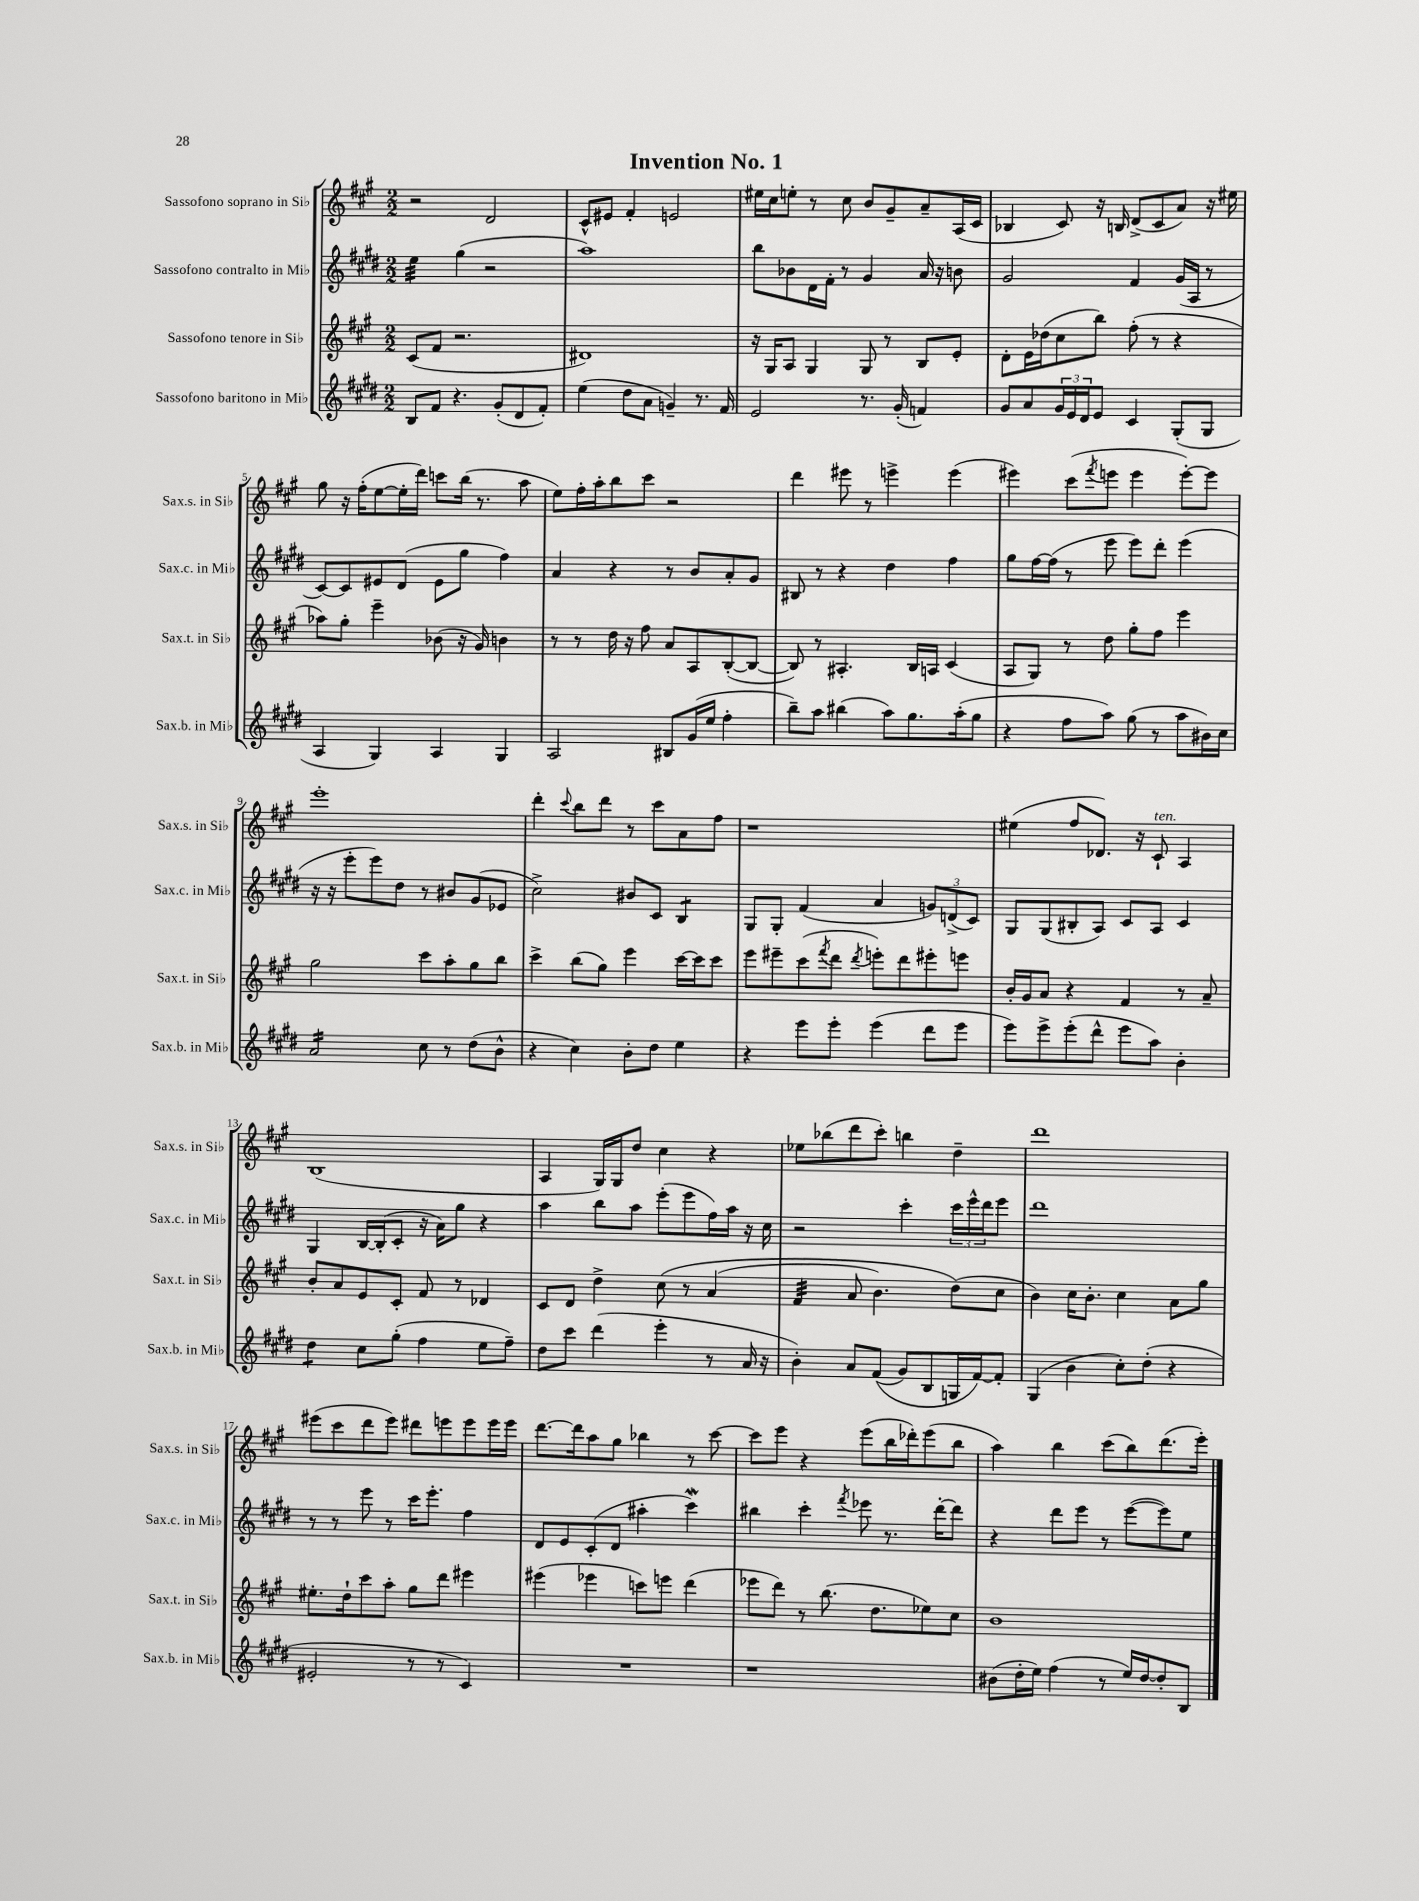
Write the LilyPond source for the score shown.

\header { title = "Invention No. 1" }
<<
\new StaffGroup <<
\new Staff = "s0" \with { instrumentName = "Sassofono soprano in Sib" shortInstrumentName = "Sax.s. in Sib" } {
    \clef treble \key a \major \numericTimeSignature \time 2/2
    r2 d'2 |
    cis'8-^ eis'8 fis'4-. e'2 |
    eis''16 cis''16 e''8-. r8 cis''8 b'8 gis'8-- a'8-- a16( cis'16 |
    bes4 cis'8) r16 b16 d'8->( cis'8 a'8) r16 eis''16 |
    gis''8 r16 fis''16-.( e''8~ e''16-. d'''16) c'''8 b''16( r8. a''8 |
    e''8) fis''16-. a''16-. b''8 cis'''8 r2 |
    d'''4 eis'''8 r8 e'''4-> e'''4( |
    eis'''4) cis'''8( \acciaccatura { fis'''8 } e'''8 e'''4 e'''8~-.) e'''8 |
    e'''1-. |
    d'''4-. \appoggiatura { cis'''8 } b''8 d'''8 r8 cis'''8 a'8 fis''8 |
    r1 |
    eis''4( fis''8 des'8.) r16 cis'8-!^\markup { \italic "ten." } a4 |
    b1( |
    a4 gis16) gis16 d''8 cis''4 r4 |
    ees''8 bes''8( d'''8 cis'''8-.) b''4 d''4-- |
    d'''1 |
    eis'''8( cis'''8 d'''8 eis'''8) dis'''8 e'''8 e'''8 e'''16 e'''16 |
    d'''8.~ d'''16 a''8 gis''8 bes''4 r8 cis'''8~ |
    cis'''8 e'''8 r4 e'''8( b''16 des'''16-.) e'''8( b''8 |
    a''4) b''4 cis'''8( b''8) d'''8.( e'''16-.) \bar "|." |
}
\new Staff = "s1" \with { instrumentName = "Sassofono contralto in Mib" shortInstrumentName = "Sax.c. in Mib" } {
    \clef treble \key e \major \numericTimeSignature \time 2/2
    e''4:32 gis''4( r2 |
    a''1) |
    b''8 bes'8 dis'16 fis'16-. r8 gis'4 a'16 r16 b'8 |
    gis'2 fis'4 gis'16( a16 r8 |
    cis'8~) cis'8 eis'8 dis'8( eis'8 gis''8 fis''4) |
    a'4 r4 r8 b'8 a'8-. gis'8 |
    bis8 r8 r4 dis''4 fis''4 |
    gis''8 fis''16~ fis''16( r8 e'''8 e'''8) dis'''8-. e'''4( |
    r16 r16 e'''8-. e'''8) dis''8 r8 bis'8 gis'8( ees'8 |
    cis''2->) bis'8 cis'8 b4:8 |
    gis8 gis8-. fis'4( a'4 \tuplet 3/2 { g'8) d'8->( cis'8) } |
    gis8 gis8( bis8-. a8) cis'8 a8 cis'4 |
    gis4 b16~ b16-.( cis'8-. r16 a'16) gis''8 r4 |
    a''4 b''8 a''8 e'''8-.( e'''8 fis''16) a''16 r16 cis''16 |
    r2 cis'''4-. \tuplet 3/2 { cis'''16 e'''16-^ dis'''16 } e'''8 |
    dis'''1 |
    r8 r8 e'''8 r8 cis'''16 e'''8.-. fis''4 |
    dis'8 e'8 cis'8-.( dis'8 ais''4-. cis'''4\mordent) |
    bis''4 cis'''4-. \acciaccatura { fis'''8 } ees'''8 r8. dis'''16~-. dis'''8 |
    r4 dis'''8 e'''8 r8 e'''8~( e'''8) e''8 \bar "|." |
}
\new Staff = "s2" \with { instrumentName = "Sassofono tenore in Sib" shortInstrumentName = "Sax.t. in Sib" } {
    \clef treble \key a \major \numericTimeSignature \time 2/2
    cis'8( fis'8 r2. |
    dis'1) |
    r16 gis16 a8 gis4 gis8 r8 b8 e'8-. |
    d'8-. e'16 des''16( cis''8 b''8) fis''8-.( r8 r4 |
    aes''8) gis''8-. e'''4-- bes'8( r16 gis'16) b'4 |
    r8 r8 d''16 r16 fis''8 a'8 a8 b8~-.( b8~ |
    b8) r8 ais4.-. b16 a16 cis'4( |
    a8 gis8) r8 d''8 gis''8-. fis''8 e'''4 |
    gis''2 cis'''8 a''8-. gis''8 b''8 |
    cis'''4-> b''8( gis''8) e'''4 cis'''16~ cis'''16 cis'''8 |
    e'''8 eis'''8-- cis'''8( \acciaccatura { fis'''8 } d'''8 \acciaccatura { d'''8 } e'''8-.) d'''8 eis'''8-. e'''8 |
    b'16-. gis'16 a'8 r4 fis'4 r8 a'8-- |
    b'8-. a'8 e'8 cis'8-. fis'8 r8 des'4 |
    cis'8 d'8 d''4-> cis''8\( r8 a'4( |
    fis'4:32 a'8 b'4.) d''8(\) cis''8 |
    b'4) cis''16 b'8.-. cis''4 a'8 gis''8 |
    eis''8.-. d''16-! cis'''8 a''8-. gis''8 d'''8 eis'''4 |
    eis'''4( ees'''4 c'''8) e'''8 d'''4( |
    ees'''8 d'''8) r8 b''8.( d''8. ees''8) cis''8 |
    b'1 \bar "|." |
}
\new Staff = "s3" \with { instrumentName = "Sassofono baritono in Mib" shortInstrumentName = "Sax.b. in Mib" } {
    \clef treble \key e \major \numericTimeSignature \time 2/2
    b8 fis'8 r4. gis'8-.( dis'8 fis'8-.) |
    e''4( dis''8 a'8 g'4--) r8. fis'16 |
    e'2 r8. gis'16-.( f'4) |
    gis'8 a'8 \tuplet 3/2 { gis'16 e'16 dis'16 } e'8 cis'4 gis8-.( gis8 |
    a4 gis4) a4 gis4 |
    a2 bis8 gis'16( e''16 fis''4-. |
    b''8--) a''8 bis''4( a''8) gis''8. a''16-.( gis''8 |
    r4 fis''8 a''8) gis''8( r8 a''8 bis'16) cis''16 |
    a'2:16 cis''8 r8 dis''8( b'8-^ |
    r4 cis''4) b'8-. dis''8 e''4 |
    r4 e'''8 e'''8-. e'''4( dis'''8 e'''8 |
    e'''8) e'''8-> e'''8-.( dis'''8-^ e'''8 a''8) b'4-. |
    dis''4:8 cis''8 gis''8-.( fis''4 e''8 fis''8--) |
    dis''8 cis'''8 dis'''4( e'''4-. r8 a'16 r16 |
    b'4-.) a'8 fis'8(\( gis'8) b8 g16 fis'16~\) fis'8-. |
    gis4( b'4 cis''8-.) dis''8-.( r4 |
    eis'2-. r8 r8 cis'4) |
    R1 |
    r1 |
    bis'8( dis''16-. e''16) fis''4( r8 e''16) dis''16~ dis''8-. b8 \bar "|." |
}
>>
>>
